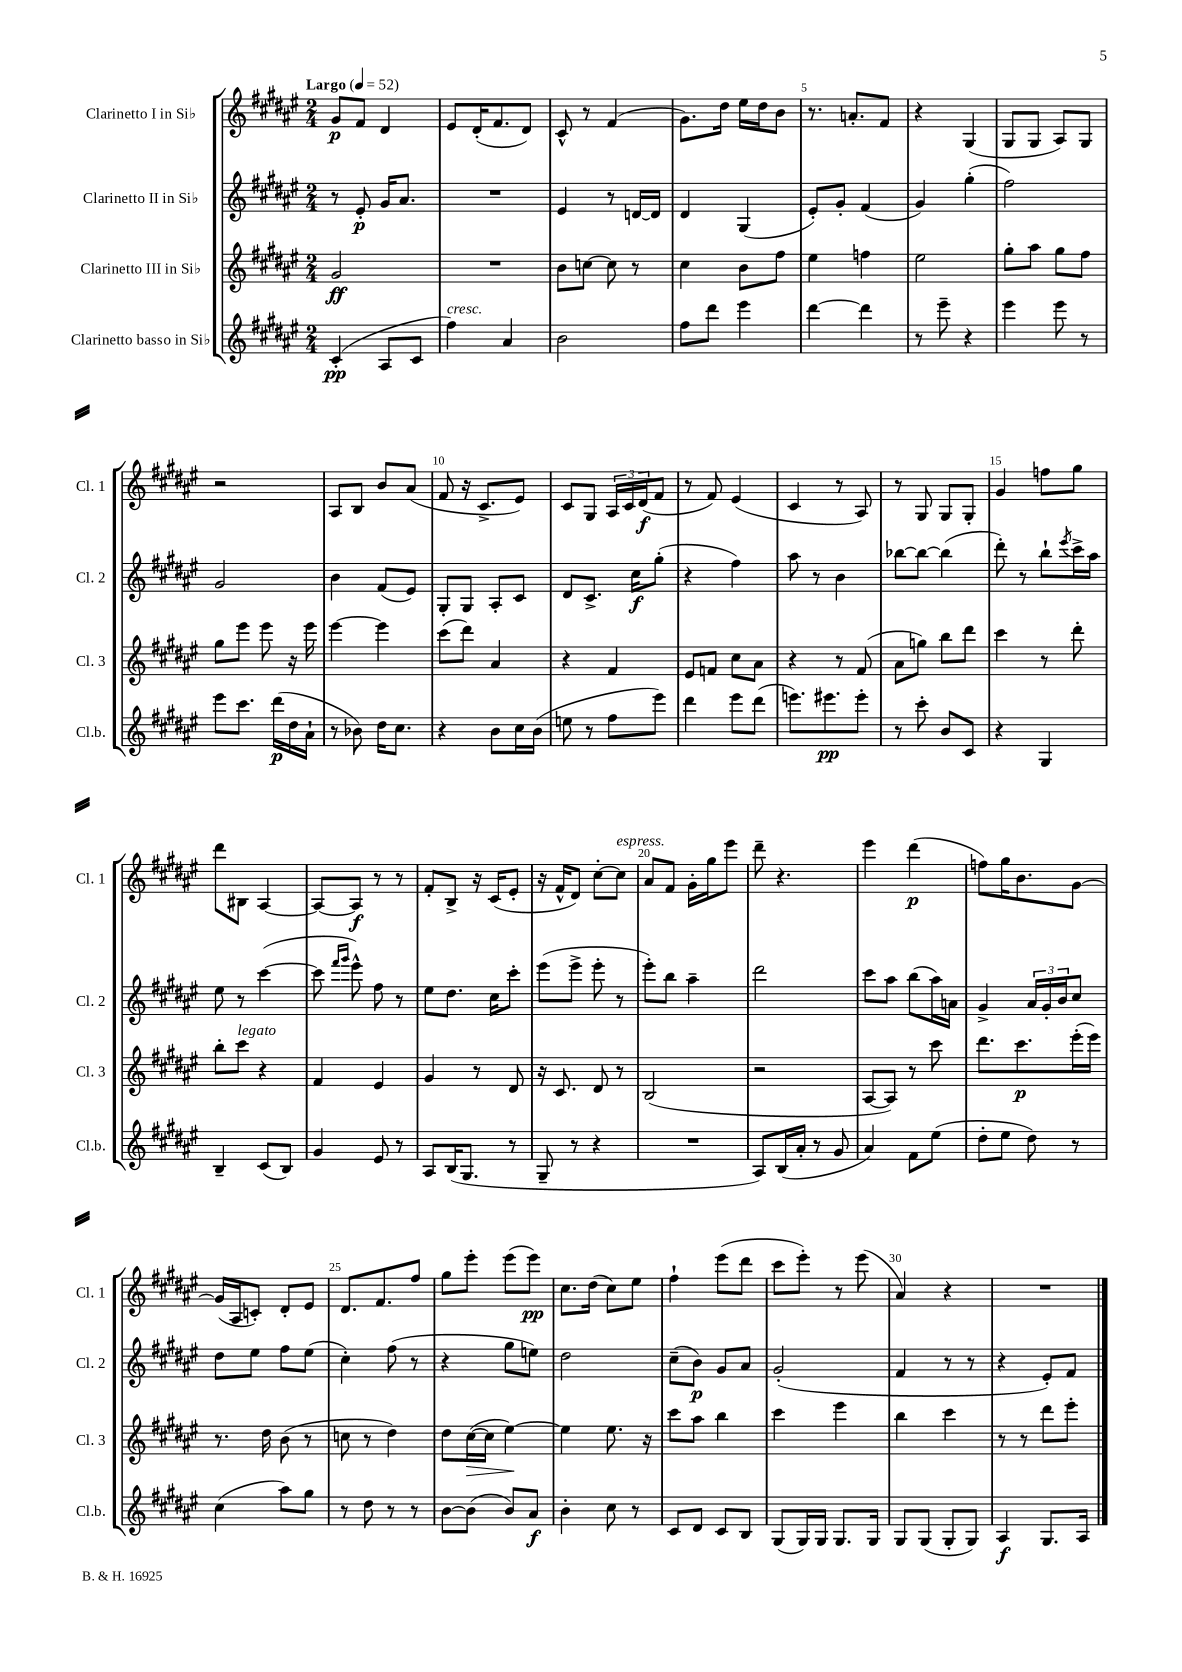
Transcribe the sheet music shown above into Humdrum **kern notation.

**kern	**dynam	**kern	**dynam	**kern	**dynam	**kern	**dynam
*part4	*part4	*part3	*part3	*part2	*part2	*part1	*part1
*staff4	*staff4	*staff3	*staff3	*staff2	*staff2	*staff1	*staff1
*I"Clarinetto basso in Si♭	*	*I"Clarinetto III in Si♭	*	*I"Clarinetto II in Si♭	*	*I"Clarinetto I in Si♭	*
*I'Cl.b.	*	*I'Cl. 3	*	*I'Cl. 2	*	*I'Cl. 1	*
*clefG2	*	*clefG2	*	*clefG2	*	*clefG2	*
*k[f#c#g#d#a#e#]	*	*k[f#c#g#d#a#e#]	*	*k[f#c#g#d#a#e#]	*	*k[f#c#g#d#a#e#]	*
*M2/4	*	*M2/4	*	*M2/4	*	*M2/4	*
*MM52	*	*MM52	*	*MM52	*	*MM52	*
=1	=1	=1	=1	=1	=1	=1	=1
!	!	!	!	!	!	!LO:TX:a:B:t=Largo	!
(4c#'/	pp	2g#/	ff	8r	.	8g#/L	p
.	.	.	.	8e#'/	p	8f#/J	.
8A#/L	.	.	.	16g#/KL	.	4d#/	.
.	.	.	.	8.a#/J	.	.	.
8c#/J	.	.	.	.	.	.	.
=2	=2	=2	=2	=2	=2	=2	=2
!LO:TX:a:i:t=cresc.	!	!	!	!	!	!	!
4ff#\)	.	2r	.	2r	.	8e#/L	.
.	.	.	.	.	.	(16d#'/K	.
.	.	.	.	.	.	8.f#/	.
4a#/	.	.	.	.	.	.	.
.	.	.	.	.	.	8d#/J)	.
=3	=3	=3	=3	=3	=3	=3	=3
2b\	.	8b\L	.	4e#/	.	8c#^^/	.
.	.	[8ccn\J	.	.	.	8r	.
.	.	8cc\]	.	8r	.	(4f#/	.
.	.	8r	.	[16dn/LL	.	.	.
.	.	.	.	16d/JJ]	.	.	.
=4	=4	=4	=4	=4	=4	=4	=4
8ff#\L	.	4cc#\	.	4d#/	.	8.g#\L)	.
8ddd#\J	.	.	.	.	.	.	.
.	.	.	.	.	.	16dd#\Jk	.
4eee#\	.	8b\L	.	(4G#/	.	16ee#\LL	.
.	.	.	.	.	.	16dd#\J	.
.	.	8ff#\J	.	.	.	8b\J	.
=5	=5	=5	=5	=5	=5	=5	=5
[4ddd#\	.	4ee#\	.	8e#'/L)	.	8.r	.
.	.	.	.	8g#'/J	.	.	.
.	.	.	.	.	.	8.an'/L	.
4ddd#\]	.	4ffn\	.	(4f#/	.	.	.
.	.	.	.	.	.	8f#/J	.
=6	=6	=6	=6	=6	=6	=6	=6
8r	.	2ee#\	.	4g#/)	.	4r	.
8eee#~\	.	.	.	.	.	.	.
4r	.	.	.	(4gg#'\	.	(4G#/	.
=7	=7	=7	=7	=7	=7	=7	=7
4eee#\	.	8gg#'\L	.	2ff#\)	.	8G#/L	.
.	.	8aa#\J	.	.	.	8G#/J	.
8eee#\	.	8gg#\L	.	.	.	8A#/L)	.
8r	.	8ff#\J	.	.	.	8G#/J	.
!!LO:LB:g=z
=8	=8	=8	=8	=8	=8	=8	=8
8eee#\L	.	8gg#\L	.	2g#/	.	2r	.
8.ccc#\J	.	8eee#\J	.	.	.	.	.
.	.	8eee#\	.	.	.	.	.
(16ddd#\LL	p	.	.	.	.	.	.
16dd#\	.	16r	.	.	.	.	.
16a#`\JJ	.	16eee#\	.	.	.	.	.
=9	=9	=9	=9	=9	=9	=9	=9
8r	.	[4eee#\	.	4b\	.	8A#/L	.
8b-X\)	.	.	.	.	.	8B/J	.
16dd#\KL	.	4eee#\]	.	(8f#/L	.	8b/L	.
8.cc#\J	.	.	.	.	.	.	.
.	.	.	.	8e#/J)	.	(8a#/J	.
=10	=10	=10	=10	=10	=10	=10	=10
4r	.	(8ccc#\L	.	8G#'/L	.	8f#/	.
.	.	8ddd#\J)	.	8G#/J	.	16r	.
.	.	.	.	.	.	8.c#^/L	.
8b\L	.	4a#/	.	8A#'/L	.	.	.
16cc#\L	.	.	.	8c#/J	.	8e#/J)	.
(16b\JJ	.	.	.	.	.	.	.
=11	=11	=11	=11	=11	=11	=11	=11
8een\	.	4r	.	8d#/L	.	8c#/L	.
8r	.	.	.	8.c#^/J	.	8G#/J	.
8ff#\L	.	4f#/	.	.	.	24A#/LL	.
.	.	.	.	.	.	24c#/	.
.	.	.	.	16cc#\KL	f	.	.
.	.	.	.	.	.	(24d#/J	f
8eee#\J)	.	.	.	(8gg#'\J	.	8f#/J	.
=12	=12	=12	=12	=12	=12	=12	=12
4ddd#\	.	8e#/L	.	4r	.	8r	.
.	.	8fn/J	.	.	.	8f#/)	.
8eee#\L	.	8cc#\L	.	4ff#\)	.	(4e#/	.
(8ddd#\J	.	8a#\J	.	.	.	.	.
=13	=13	=13	=13	=13	=13	=13	=13
8.eeen\L)	.	4r	.	8aa#\	.	4c#/	.
.	.	.	.	8r	.	.	.
8.eee#X\	pp	.	.	.	.	.	.
.	.	8r	.	4b\	.	8r	.
8eee#'\J	.	(8f#/	.	.	.	8A#/)	.
=14	=14	=14	=14	=14	=14	=14	=14
8r	.	8a#\L	.	[8bb-X\L	.	8r	.
8ccc#'\	.	8ggn\J)	.	8bb-\J_	.	8G#/	.
8b/L	.	8bb\L	.	(4bb-\]	.	8G#/L	.
8c#/J	.	8ddd#\J	.	.	.	8G#'/J	.
=15	=15	=15	=15	=15	=15	=15	=15
4r	.	4ccc#\	.	8ddd#'\)	.	4g#/	.
.	.	.	.	8r	.	.	.
4G#/	.	8r	.	8bb`\L	.	8ffn\L	.
.	.	.	.	8qeee#/	.	.	.
.	.	8ddd#'\	.	16ccc#^\L	.	8gg#\J	.
.	.	.	.	16aa#\JJ	.	.	.
!!LO:LB:g=z
=16	=16	=16	=16	=16	=16	=16	=16
4B~/	.	8bb'\L	.	8ee#\	.	8ddd#\L	.
!	!	!LO:TX:a:i:t=legato	!	!	!	!	!
.	.	8ccc#\J	.	8r	.	8B#X\J	.
(8c#/L	.	4r	.	([4ccc#\	.	[4A#/	.
8B/J)	.	.	.	.	.	.	.
=17	=17	=17	=17	=17	=17	=17	=17
4g#/	.	4f#/	.	8ccc#\]	.	8A#/L_	.
.	.	.	.	16qqfff#/LL	.	.	.
.	.	.	.	16qqggg#/JJ	.	.	.
.	.	.	.	8eee#^^\)	.	8A#/J]	f
8e#/	.	4e#/	.	8ff#\	.	8r	.
8r	.	.	.	8r	.	8r	.
=18	=18	=18	=18	=18	=18	=18	=18
8A#/L	.	4g#/	.	8ee#\L	.	8f#'/L	.
(16B/K	.	.	.	8.dd#\J	.	8B^/J	.
8.G#/J	.	.	.	.	.	.	.
.	.	8r	.	.	.	16r	.
.	.	.	.	16cc#\KL	.	(16c#/KL	.
8r	.	8d#/	.	8ccc#'\J	.	8e#'/J	.
=19	=19	=19	=19	=19	=19	=19	=19
8G#~/	.	16r	.	(8eee#\L	.	16r	.
.	.	8.c#/	.	.	.	16f#^^/KL	.
8r	.	.	.	8eee#^\J	.	8d#/J)	.
4r	.	8d#/	.	8eee#'\	.	[8cc#'\L	.
!	!	!	!	!	!	!LO:TX:a:i:t=espress.	!
.	.	8r	.	8r	.	8cc#\J]	.
=20	=20	=20	=20	=20	=20	=20	=20
2r	.	(2B/	.	8eee#'\L)	.	8a#/L	.
.	.	.	.	8bb\J	.	8f#/J	.
.	.	.	.	4aa#~\	.	16g#'\LL	.
.	.	.	.	.	.	16gg#\J	.
.	.	.	.	.	.	8eee#\J	.
=21	=21	=21	=21	=21	=21	=21	=21
8A#/L)	.	2r	.	2ddd#\	.	8ddd#~\	.
(16B/L	.	.	.	.	.	4.r	.
16a#'/JJ	.	.	.	.	.	.	.
8r	.	.	.	.	.	.	.
8g#/	.	.	.	.	.	.	.
=22	=22	=22	=22	=22	=22	=22	=22
4a#/)	.	[8A#/L	.	8ccc#\L	.	4eee#\	.
.	.	8A#/J])	.	8aa#\J	.	.	.
8f#\L	.	8r	.	(8bb\L	.	(4ddd#\	p
(8ee#\J	.	8ccc#\	.	16aa#\L)	.	.	.
.	.	.	.	16an\JJ	.	.	.
=23	=23	=23	=23	=23	=23	=23	=23
8dd#'\L	.	8.ddd#\L	.	4g#^/	.	8ffn\L)	.
8ee#\J	.	.	.	.	.	16gg#\K	.
.	.	8.ccc#\	p	.	.	8.b\	.
8dd#\)	.	.	.	24a#/LL	.	.	.
.	.	.	.	24g#'/	.	.	.
.	.	.	.	24b/J	.	.	.
8r	.	(16eee#'\L	.	8cc#/J	.	[8g#\J	.
.	.	16eee#\JJ)	.	.	.	.	.
!!LO:LB:g=z
=24	=24	=24	=24	=24	=24	=24	=24
(4cc#\	.	8.r	.	8dd#\L	.	(16g#/LL]	.
.	.	.	.	.	.	16A#/J	.
.	.	.	.	8ee#\J	.	8cn'/J)	.
.	.	16dd#\	.	.	.	.	.
8aa#\L)	.	(8b\	.	8ff#\L	.	8d#'/L	.
8gg#\J	.	8r	.	(8ee#\J	.	8e#/J	.
=25	=25	=25	=25	=25	=25	=25	=25
8r	.	8ccn\	.	4cc#'\)	.	8.d#/L	.
8dd#\	.	8r	.	.	.	.	.
.	.	.	.	.	.	8.f#/	.
8r	.	4dd#\)	.	(8ff#\	.	.	.
8r	.	.	.	8r	.	8ff#/J	.
=26	=26	=26	=26	=26	=26	=26	=26
[8b\L	.	8dd#\L	.	4r	.	8gg#\L	.
!	!	!	!LO:HP:b	!	!	!	!
(8b\J]	.	([16cc#\L	>	.	.	8eee#'\J	.
.	.	16cc#\JJ]	.	.	.	.	.
8b/L)	.	[4ee#\)	.	8gg#\L	.	(8eee#\L	.
8a#/J	f	.	.	8een\J)	.	8eee#\J)	pp
.	.	.	]	.	.	.	.
=27	=27	=27	=27	=27	=27	=27	=27
4b'\	.	4ee#\]	.	2dd#\	.	8.cc#\L	.
.	.	.	.	.	.	(16dd#\Jk	.
8cc#\	.	8.ee#\	.	.	.	8cc#\L)	.
8r	.	.	.	.	.	8ee#\J	.
.	.	16r	.	.	.	.	.
=28	=28	=28	=28	=28	=28	=28	=28
8c#/L	.	8ccc#\L	.	(8cc#~\L	.	4ff#`\	.
8d#/J	.	8aa#\J	.	8b\J)	p	.	.
8c#/L	.	4bb\	.	8g#/L	.	(8eee#\L	.
8B/J	.	.	.	8a#/J	.	8ddd#\J	.
=29	=29	=29	=29	=29	=29	=29	=29
(8G#/L	.	4ccc#\	.	(2g#'/	.	8ccc#\L	.
16G#/L)	.	.	.	.	.	8eee#'\J)	.
16G#/JJ	.	.	.	.	.	.	.
8.G#/L	.	4eee#\	.	.	.	8r	.
.	.	.	.	.	.	(8eee#\	.
16G#/Jk	.	.	.	.	.	.	.
=30	=30	=30	=30	=30	=30	=30	=30
8G#/L	.	4bb\	.	4f#/	.	4a#/)	.
(8G#/J	.	.	.	.	.	.	.
8G#'/L	.	4ccc#\	.	8r	.	4r	.
8G#/J)	.	.	.	8r	.	.	.
=31	=31	=31	=31	=31	=31	=31	=31
4A#/	f	8r	.	4r	.	2r	.
.	.	8r	.	.	.	.	.
8.G#/L	.	8ddd#\L	.	8e#'/L)	.	.	.
.	.	8eee#'\J	.	8f#/J	.	.	.
16A#/Jk	.	.	.	.	.	.	.
==	==	==	==	==	==	==	==
*-	*-	*-	*-	*-	*-	*-	*-
